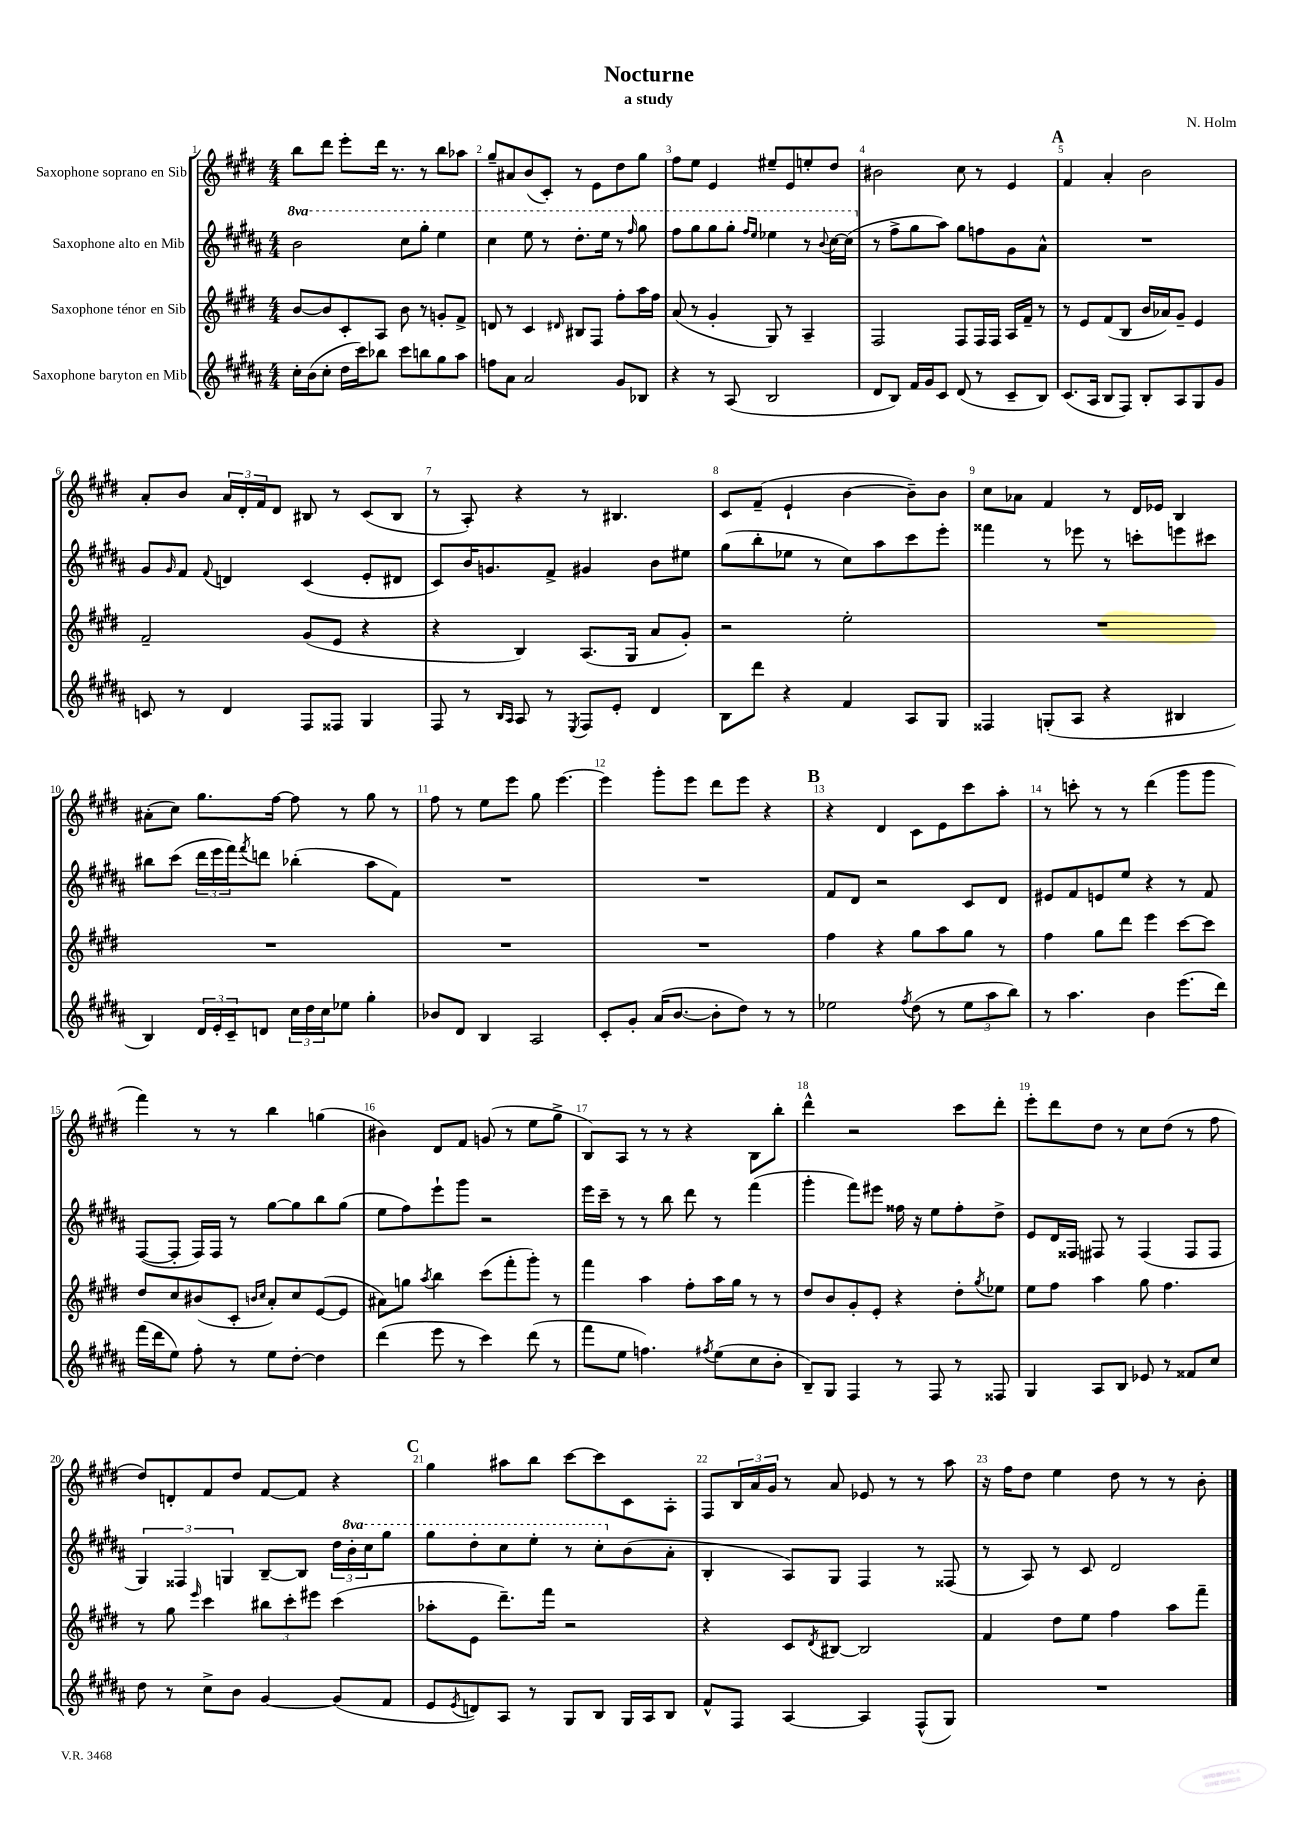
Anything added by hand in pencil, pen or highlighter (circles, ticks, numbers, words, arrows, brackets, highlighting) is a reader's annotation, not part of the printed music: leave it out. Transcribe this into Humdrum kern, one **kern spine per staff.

**kern	**kern	**kern	**kern
*staff4	*staff3	*staff2	*staff1
*clefG2	*clefG2	*clefG2	*clefG2
*k[f#c#g#d#a#]	*k[f#c#g#d#]	*k[f#c#g#d#a#]	*k[f#c#g#d#]
*M4/4	*M4/4	*M4/4	*M4/4
16cc#'	[8b	2bb	8bb
(16b	.	.	.
8cc#'	8b]	.	8ddd#
16dd#	8c#'	.	8eee'
16ccc#)	.	.	.
8bb-	8A	.	16ddd#
.	.	.	8.r
8ccc#	8b	8ccc#	.
8bb	8r	8ggg#'	8r
8gg#	8g'	4eee	8bb
8aa#	8f#^	.	8aa-
=	=	=	=
8ff	8d	4ccc#	8gg#~
8a#	8r	.	8a#
2a#	4c#	8eee	(8b
.	.	8r	8c#')
.	16qqd#	.	.
.	8B#	8.ddd#'	8r
.	8F#	.	8e
.	.	16eee	.
8g#	8ff#'	8r	8dd#
.	.	16qqfff#	.
8B-	16aa	8ggg#	8gg#
.	16ff#	.	.
=	=	=	=
4r	(8a	8fff#	8ff#
.	8r	8ggg#	8ee
8r	4g#'	8ggg#	4e
(8A#	.	8ggg#'	.
.	.	16qqfff#	.
.	.	16qqeee	.
2B	8G#)	4eee-	8ee#~
.	8r	.	8e
.	4A~	8r	8ee'
.	.	8qqbb	.
.	.	[16ccc#	8dd#
.	.	(16ccc#]	.
=	=	=	=
8d#	2F#	8r	2b#
8B)	.	8ff#^	.
16f#	.	8gg#	.
16g#	.	.	.
8c#	.	8aa#)	.
(8d#	8F#	8gg#	8cc#
8r	16F#	8ff	8r
.	16F#	.	.
8c#~	16A	8g#	4e
.	16f#~	.	.
8B)	8r	8a#^^	.
=	=	=	=
(8.c#	8r	1r	4f#
.	8e	.	.
16A#	.	.	.
8B	(8f#	.	4a'
8F#)	8B	.	.
8B'	16b	.	2b
.	16a-)	.	.
8A#	8g#~	.	.
8G#	4e	.	.
8g#	.	.	.
=	=	=	=
8c	2f#~	8g#	8a'
.	.	16qqg#	.
8r	.	8f#	8b
.	.	8qqf#	.
4d#	.	4d	24a
.	.	.	24d#'
.	.	.	24f#
.	.	.	8d#
8F#	(8g#	(4c#	8B#
8F##	8e	.	8r
4G#	4r	8e'	(8c#
.	.	8d#	8B#
=	=	=	=
8F#	4r	8c#)	8r
8r	.	16b	8A')
.	.	8.g	.
16qqB	.	.	.
16qqA#	.	.	.
8A#	4B)	.	4r
8r	.	8f#^	.
8qE	.	.	.
8F#	(8.A	4g#	8r
8e'	.	.	4.B#
.	16G#	.	.
4d#	8a	8b	.
.	8g#')	8ee#	.
=	=	=	=
8B	2r	(8gg#	8c#
8ddd#	.	8bb'	(8f#~
4r	.	8ee-	4e`
.	.	8r	.
4f#	2ee'	8cc#)	[4b
.	.	8aa#	.
8A#	.	8ccc#	8b~])
8G#	.	8eee'	8b
=	=	=	=
4F##	1r	4fff##	8cc#
.	.	.	8a-
(8G'	.	8r	4f#
8A#	.	8eee-	.
4r	.	8r	8r
.	.	8ccc'	16d#
.	.	.	16e-
4B#	.	8eee	4B
.	.	8ccc#	.
=	=	=	=
4B)	1r	8bb#	(8a#'
.	.	(8ccc#	8cc#)
24d#	.	24ddd#	8.gg#
24e'	.	24eee	.
24c#~	.	24fff#)	.
.	.	8qfff#	.
8d	.	8ddd	.
.	.	.	[16ff#
24cc#	.	(4bb-'	8ff#]
24dd#	.	.	.
24cc#	.	.	.
8ee-	.	.	8r
4gg#'	.	8aa#	8gg#
.	.	8f#)	8r
=	=	=	=
8b-	1r	1r	8ff#
8d#	.	.	8r
4B	.	.	8ee
.	.	.	8eee
2A#	.	.	8gg#
.	.	.	[4.eee
=	=	=	=
8c#'	1r	1r	4eee]
8g#'	.	.	.
(16a#	.	.	8ggg#'
[8.b	.	.	.
.	.	.	8eee
8b']	.	.	8ddd#
8dd#)	.	.	8eee
8r	.	.	4r
8r	.	.	.
=	=	=	=
2ee-	4ff#	8f#	4r
.	.	8d#	.
.	4r	2r	4d#
8qff#	.	.	.
(8dd#	8gg#	.	8c#
8r	8aa	.	8e
12ee-	8gg#	8c#	8ccc#
12aa#	.	.	.
.	8r	8d#	8aa'
12bb)	.	.	.
=	=	=	=
8r	4ff#	8e#	8r
4.aa#	.	8f#	8ccc'
.	8gg#	8e	8r
.	8ddd#	8ee	8r
4b	4eee	4r	(4ddd#
(8.eee	[8ccc#	8r	8ggg#
.	8ccc#]	8f#	8ggg#
16ddd#)	.	.	.
=	=	=	=
(16fff#	8dd#	([8F#	4fff#)
16ddd#	.	.	.
8ee)	8cc#	8F#']	.
8ff#'	(8b#	16F#)	8r
.	.	16F#	.
8r	8c#'	8r	8r
.	16qqb	.	.
.	16qqcc#	.	.
8ee	8a')	[8gg#	4bb
[8dd#'	8cc#	8gg#]	.
4dd#]	([8e	8bb	(4gg
.	8e]	(8gg#	.
=	=	=	=
(4ddd#	8a#)	8ee	4b#)
.	8gg	8ff#)	.
.	8qaa	.	.
8eee	4bb	8eee`	8d#
8r	.	8ggg#	8f#
4ccc#)	(8ccc#	2r	(8g
.	8fff#'	.	8r
(8ddd#	8ggg#')	.	8ee
8r	8r	.	8gg#^
=	=	=	=
8fff#	4fff#	16eee	8B)
.	.	16ccc#~	.
8ee	.	8r	8A
4.ff)	4aa	8r	8r
.	.	8bb	8r
.	8ff#'	8ddd#	4r
8qff#	.	.	.
(8ee	16aa	8r	.
.	16gg#	.	.
8cc#	8r	(4fff#	8B
8b'	8r	.	8bb'
=	=	=	=
8B~)	8dd#	4ggg#'	4ddd#^^
8G#	8b	.	.
4F#	8g#'	8fff#)	2r
.	8e'	8eee#	.
8r	4r	16ff##	.
.	.	16r	.
8F#	.	8ee	.
8r	8dd#'	8ff##'	8ccc#
.	8qgg#	.	.
8F##	8ee-	8dd#^	8ddd#'
=	=	=	=
4G#	8ee	8e	8eee'
.	8ff#	16d#	8ddd#
.	.	16F##	.
8A#	4aa	8F#	8dd#
8B	.	8r	8r
8e-	8gg#	(4F#	8cc#
8r	4.ff#	.	(8dd#
8f##	.	8F#	8r
8cc#	.	8F#	8ff#
=	=	=	=
8dd#	8r	6G#)	8dd#)
8r	8gg#	.	8d'
.	.	6F##	.
.	16qqeee	.	.
8cc#^	4ccc#	.	8f#
.	.	6G	.
8b	.	.	8dd#
[4g#	12bb#	[8B~	[8f#
.	12ccc#'	.	.
.	.	8B]	8f#]
.	12eee#	.	.
(8g#]	(4ccc#	24dd#	4r
.	.	24bb'	.
.	.	24ccc#	.
8f#	.	8ggg#	.
=	=	=	=
8e	8aa-'	8ggg#	4gg#
8qe	.	.	.
8d)	8e	8ddd#'	.
8A#	8.ddd#~)	8ccc#	8aa#
8r	.	8eee'	8bb
.	16fff#	.	.
8G#	2r	8r	[8ccc#
8B	.	8ccc#'	8ccc#]
16G#	.	(8b	8c#
16A#	.	.	.
8B	.	8a#'	8A'
=	=	=	=
8f#^^	4r	4B'	8F#
8F#	.	.	24B
.	.	.	24a
.	.	.	24g#
[4A#	8c#	8A#)	8r
.	8qd#	.	.
.	[8B#	8G#	8a
4A#]	2B#]	4F#	8e-
.	.	.	8r
(8F#^^	.	8r	8r
8G#)	.	(8F##	8aa
=	=	=	=
1r	4f#	8r	16r
.	.	.	16ff#
.	.	8A#)	8dd#
.	8dd#	8r	4ee
.	8ee	8c#	.
.	4ff#	2d#	8dd#
.	.	.	8r
.	8aa	.	8r
.	8fff#~	.	8b'
==	==	==	==
*-	*-	*-	*-
